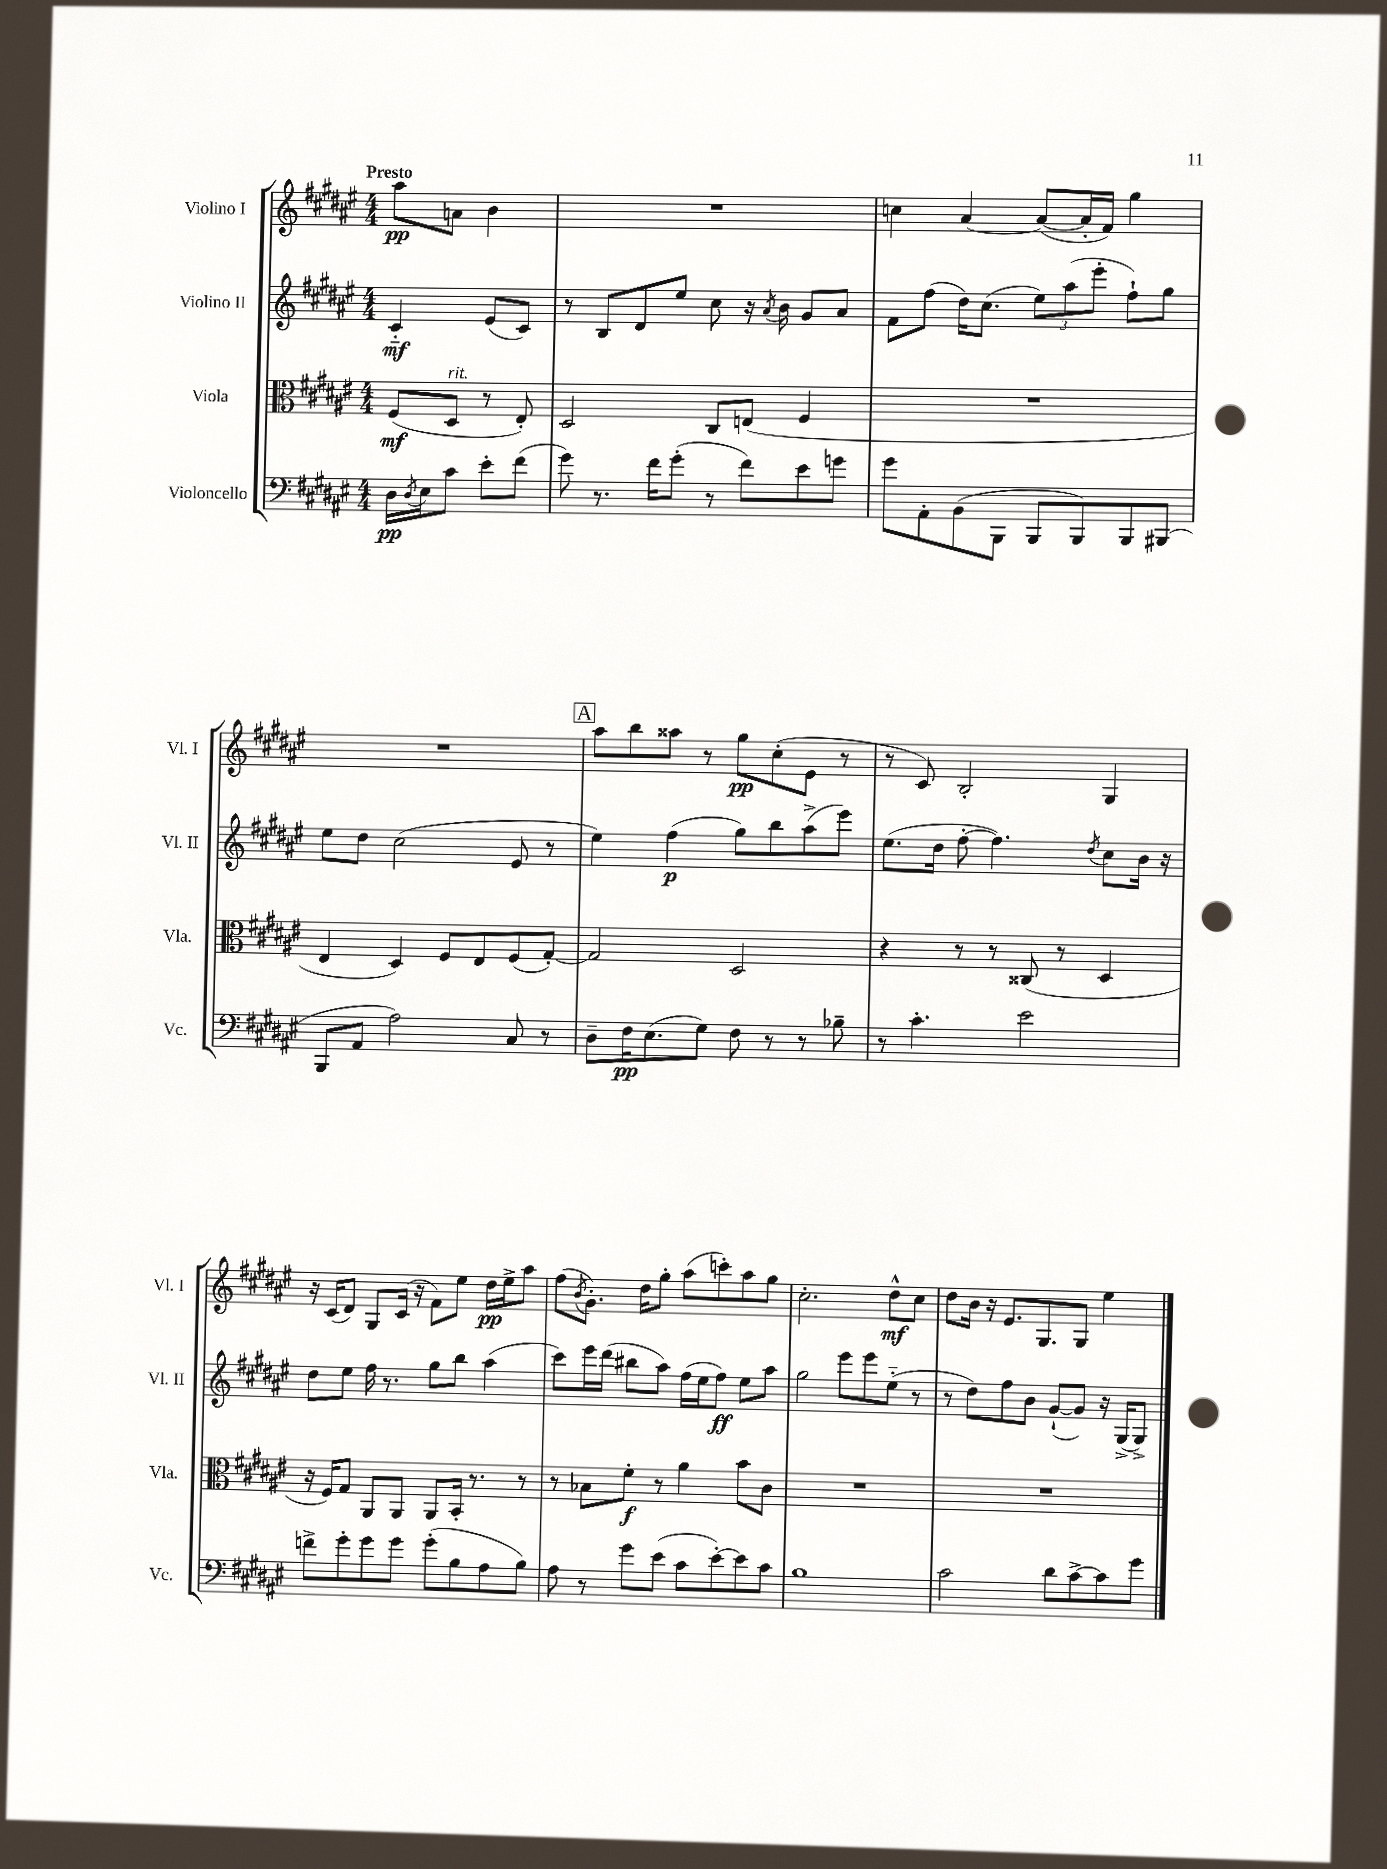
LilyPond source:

<<
\new StaffGroup <<
\new Staff = "s0" \with { instrumentName = "Violino I" shortInstrumentName = "Vl. I" } {
    \clef treble \key fis \major \numericTimeSignature \time 4/4 \partial 2 \tempo "Presto"
    ais''8\pp a'8 b'4 |
    R1 |
    c''4 ais'4~ ais'8~( ais'16-. fis'16) gis''4 |
    R1 |
    \mark \markup { \box "A" } ais''8 b''8 aisis''8 r8 gis''8\pp cis''8-.( eis'8 r8 |
    r8 cis'8) b2-. gis4 |
    r16 cis'16( dis'8) gis8 cis'16( r16 fis'8) eis''8 dis''16\pp eis''16-> ais''8 |
    fis''8( \acciaccatura { b'8 } gis'8.-.) dis''16 gis''8-. ais''8( c'''8-.) ais''8 gis''8 |
    cis''2.-. dis''8-^\mf cis''8 |
    dis''8 b'16 r16 eis'8. gis8. gis8 eis''4 \bar "|." |
}
\new Staff = "s1" \with { instrumentName = "Violino II" shortInstrumentName = "Vl. II" } {
    \clef treble \key fis \major \numericTimeSignature \time 4/4 \partial 2
    cis'4-_\mf eis'8( cis'8) |
    r8 b8 dis'8 eis''8 cis''8 r16 \acciaccatura { ais'8 } b'16 gis'8 ais'8 |
    fis'8 fis''8( dis''16) cis''8.( \tuplet 3/2 { eis''8) ais''8( eis'''8-. } fis''8-!) gis''8 |
    eis''8 dis''8 cis''2( eis'8 r8 |
    \mark \markup { \box "A" } eis''4) fis''4\p( gis''8) b''8 ais''8->( eis'''8) |
    eis''8.( dis''16 fis''8~-. fis''4.) \acciaccatura { dis''8 } cis''8 b'16 r16 |
    dis''8 eis''8 fis''16 r8. gis''8 b''8 ais''4( |
    cis'''8) eis'''16 dis'''16( bis''8 ais''8) fis''16( eis''16 fis''8\ff) eis''8 ais''8 |
    gis''2 eis'''8 eis'''8 eis''8-_( r8 |
    r8 dis''8) fis''8 b'8 gis'8~-!( gis'8) r16 gis16->( gis8->) \bar "|." |
}
\new Staff = "s2" \with { instrumentName = "Viola" shortInstrumentName = "Vla." } {
    \clef alto \key fis \major \numericTimeSignature \time 4/4 \partial 2
    fis8\mf( dis8^\markup { \italic "rit." } r8 eis8-.) |
    dis2 cis8 e8( fis4 |
    R1 |
    eis4 dis4) fis8 eis8 fis8( gis8~-.) |
    \mark \markup { \box "A" } gis2 dis2 |
    r4 r8 r8 cisis8( r8 dis4 |
    r16 fis16) gis8 ais,8 ais,8 ais,8 b,16-. r8. r8 |
    r8 bes8 fis'8-.\f r8 ais'4 b'8 cis'8 |
    R1 |
    R1 \bar "|." |
}
\new Staff = "s3" \with { instrumentName = "Violoncello" shortInstrumentName = "Vc." } {
    \clef bass \key fis \major \numericTimeSignature \time 4/4 \partial 2
    dis16\pp \acciaccatura { dis8 } eis16 cis'8 eis'8-. fis'8( |
    gis'8) r8. fis'16 gis'8-.( r8 fis'8) eis'8 g'8 |
    gis'8 ais,8-. b,8( b,,8 b,,8 b,,8) b,,8 bis,,8( |
    b,,8 ais,8 ais2) cis8 r8 |
    \mark \markup { \box "A" } dis8-- fis16\pp eis8.( gis8) fis8 r8 r8 bes8-- |
    r8 cis'4.-. eis'2 |
    f'8-> gis'8-. gis'8 gis'8 gis'8-.( b8 ais8 b8) |
    ais8 r8 gis'8 eis'8( cis'8 eis'8~-.) eis'8 cis'8 |
    b1 |
    cis'2 dis'8 cis'8~-> cis'8 gis'8 \bar "|." |
}
>>
>>
\layout { \context { \Score \remove "Bar_number_engraver" } }
